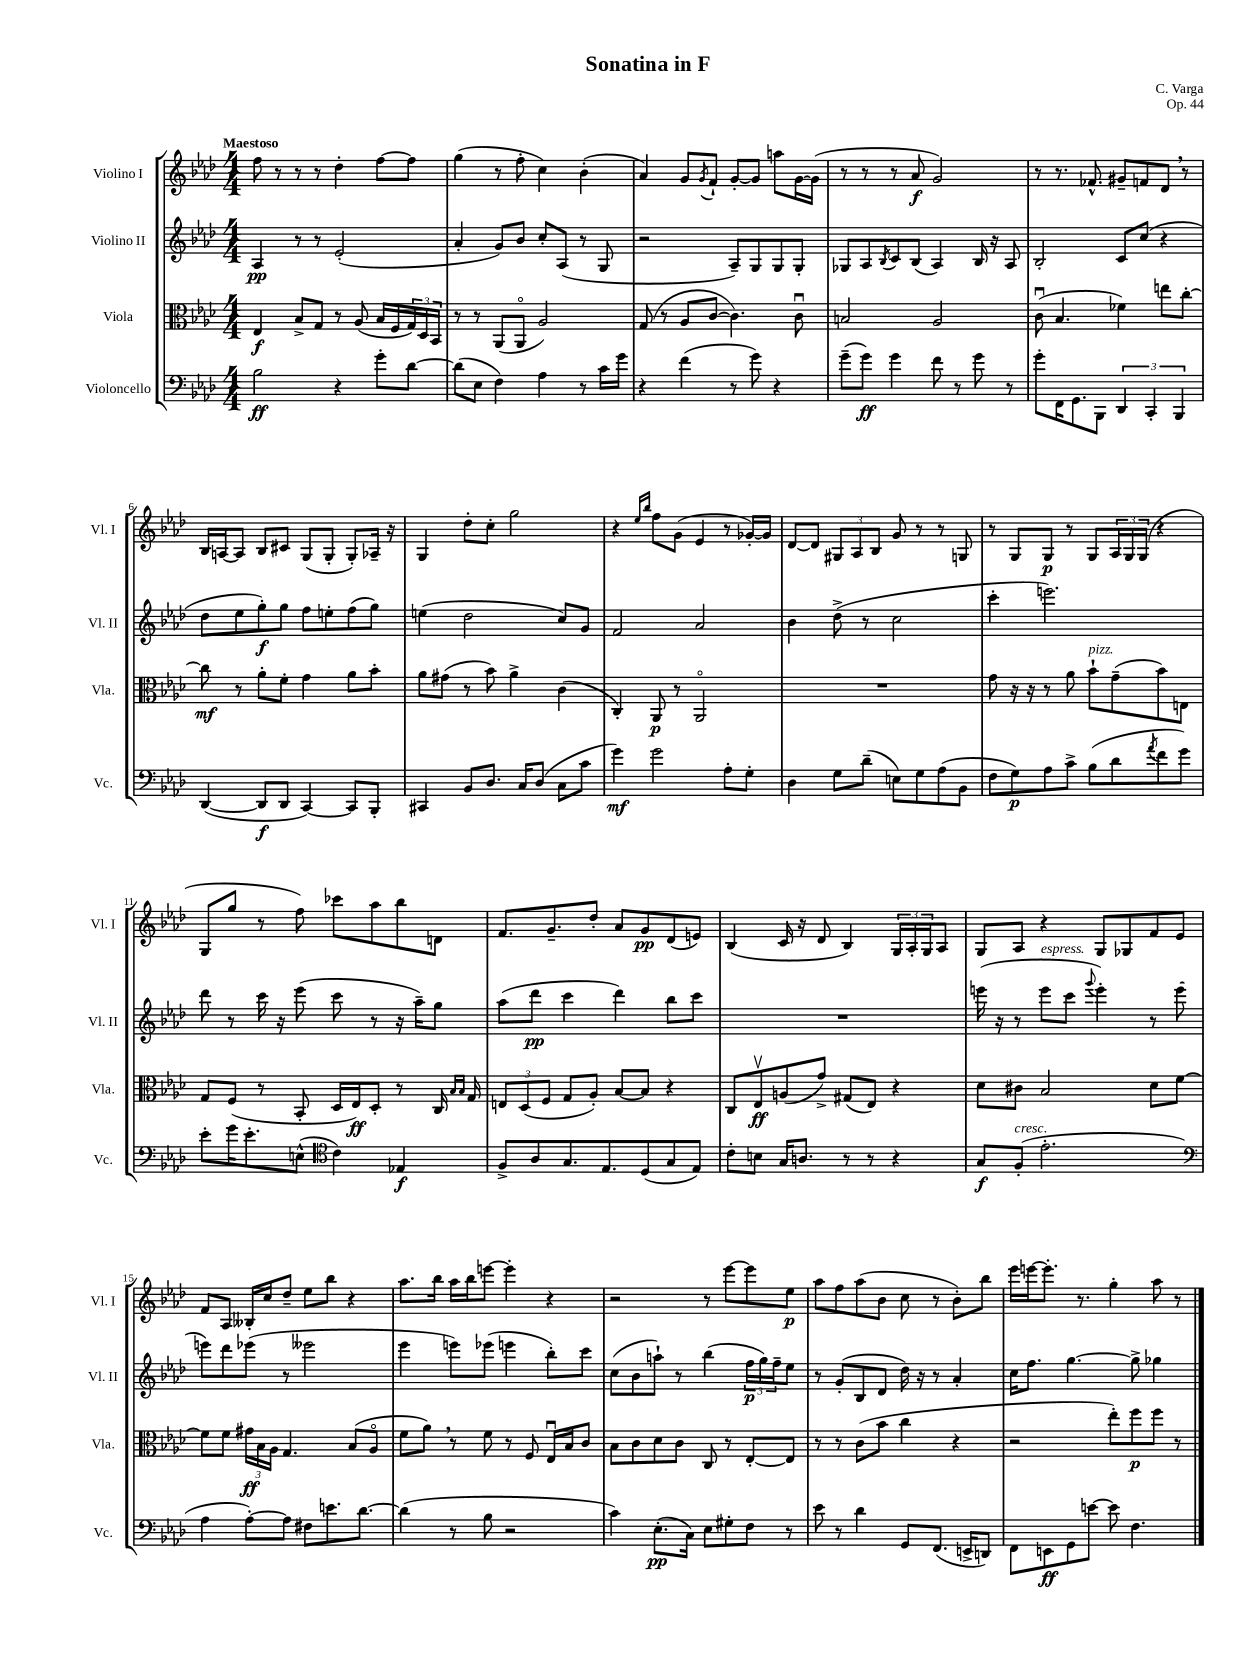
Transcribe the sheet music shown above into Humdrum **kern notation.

**kern	**dynam	**kern	**dynam	**kern	**dynam	**kern	**dynam
*part4	*part4	*part3	*part3	*part2	*part2	*part1	*part1
*staff4	*staff4	*staff3	*staff3	*staff2	*staff2	*staff1	*staff1
*I"Violoncello	*	*I"Viola	*	*I"Violino II	*	*I"Violino I	*
*I'Vc.	*	*I'Vla.	*	*I'Vl. II	*	*I'Vl. I	*
*clefF4	*	*clefC3	*	*clefG2	*	*clefG2	*
*k[b-e-a-d-]	*	*k[b-e-a-d-]	*	*k[b-e-a-d-]	*	*k[b-e-a-d-]	*
*M4/4	*	*M4/4	*	*M4/4	*	*M4/4	*
=1	=1	=1	=1	=1	=1	=1	=1
!	!	!	!	!	!	!LO:TX:a:B:t=Maestoso	!
2B-\	ff	4E-/	f	4A-/	pp	8ff\	.
.	.	.	.	.	.	8r	.
.	.	8B-^/L	.	8r	.	8r	.
.	.	8G/J	.	8r	.	8r	.
4r	.	8r	.	(2e-'/	.	4dd-'\	.
.	.	(8A-/	.	.	.	.	.
8g'\L	.	16B-/LL	.	.	.	[8ff\L	.
.	.	16F/	.	.	.	.	.
[8d-\J	.	24G/)	.	.	.	8ff\J]	.
.	.	24D-/	.	.	.	.	.
.	.	24BB-/JJ	.	.	.	.	.
=2	=2	=2	=2	=2	=2	=2	=2
(8d-\L]	.	8r	.	4a-'/	.	(4gg\	.
8E-\J	.	8r	.	.	.	.	.
4F\)	.	(8AA-/L	.	8g/L)	.	8r	.
.	.	8AA-/J	.	8b-/J	.	8ff'\	.
4A-\	.	2A-/)	.	8cc'/L	.	4cc\)	.
.	.	.	.	(8A-/J	.	.	.
8r	.	.	.	8r	.	(4b-'\	.
16c\LL	.	.	.	8G/	.	.	.
16g\JJ	.	.	.	.	.	.	.
=3	=3	=3	=3	=3	=3	=3	=3
4r	.	(8G/	.	2r	.	4a-/)	.
.	.	8r	.	.	.	.	.
(4f\	.	8A-/L	.	.	.	8g/L	.
.	.	.	.	.	.	8qg/	.
.	.	[8c/J	.	.	.	8f`/J	.
8r	.	4.c\])	.	8A-~/L)	.	[8g'/L	.
8g\)	.	.	.	8G/	.	8g/J]	.
4r	.	.	.	8G/	.	8aan\L	.
.	.	8cu\	.	8G'/J	.	[16g\L	.
.	.	.	.	.	.	(16g\JJ]	.
=4	=4	=4	=4	=4	=4	=4	=4
(8g~\L	.	2Bn/	.	8G-X/L	.	8r	.
8g\J)	ff	.	.	8A-/	.	8r	.
.	.	.	.	8qB-/	.	.	.
4g\	.	.	.	8c/	.	8r	.
.	.	.	.	(8B-/J	.	8a-/	f
8f\	.	2A-/	.	4A-/)	.	2g/)	.
8r	.	.	.	.	.	.	.
8g\	.	.	.	16B-/	.	.	.
.	.	.	.	16r	.	.	.
8r	.	.	.	8A-/	.	.	.
=5	=5	=5	=5	=5	=5	=5	=5
8g'\L	.	(8cu\	.	2B-'/	.	8r	.
16FF\K	.	4.B-/	.	.	.	8.r	.
8.GG\	.	.	.	.	.	.	.
.	.	.	.	.	.	8.f-X^^/	.
8BBB-\J	.	.	.	.	.	.	.
6DD-/	.	4f-X\)	.	8c/L	.	8g#X~/L	.
.	.	.	.	(8cc/J	.	8fn/	.
6CC'/	.	.	.	.	.	.	.
.	.	8een\L	.	4r	.	8d-,/J	.
6BBB-/	.	.	.	.	.	.	.
.	.	[8cc'\J	.	.	.	8r	.
!!LO:LB:g=z
=6	=6	=6	=6	=6	=6	=6	=6
([4DD-/	.	8cc\]	mf	8dd-\L	.	16B-/LL	.
.	.	.	.	.	.	[16An/J	.
.	.	8r	.	8ee-\	.	8A/J]	.
8DD-/L]	f	8a-'\L	.	8gg'\)	f	8B-/L	.
8DD-/J	.	8f'\J	.	8gg\J	.	8c#X/J	.
[4CC/)	.	4g\	.	8ff\L	.	(8G/L	.
.	.	.	.	8een'\	.	8G'/J	.
8CC/L]	.	8a-\L	.	(8ff\	.	8G'/L)	.
8BBB-'/J	.	8b-'\J	.	8gg\J)	.	16A-X~/Jk	.
.	.	.	.	.	.	16r	.
=7	=7	=7	=7	=7	=7	=7	=7
4CC#X/	.	8a-\L	.	(4een\	.	4G/	.
.	.	(8g#X\J	.	.	.	.	.
8BB-/L	.	8r	.	2dd-\	.	8dd-'\L	.
8.D-/J	.	8b-\)	.	.	.	8cc'\J	.
.	.	4a-^\	.	.	.	2gg\	.
16C/KL	.	.	.	.	.	.	.
(8D-/J	.	.	.	.	.	.	.
8C\L	.	(4c\	.	8cc/L)	.	.	.
8c\J	.	.	.	8g/J	.	.	.
=8	=8	=8	=8	=8	=8	=8	=8
4g\)	mf	4C'/)	.	2f/	.	4r	.
.	.	.	.	.	.	16qqee-/LL	.
.	.	.	.	.	.	16qqbb-/JJ	.
2g\	.	8AA-/	p	.	.	8ff\L	.
.	.	8r	.	.	.	(8g\J	.
.	.	2AA-/	.	2a-/	.	4e-/	.
8A-'\L	.	.	.	.	.	8r	.
8G'\J	.	.	.	.	.	[16g-X'/LL)	.
.	.	.	.	.	.	16g-/JJ]	.
=9	=9	=9	=9	=9	=9	=9	=9
4D-\	.	1r	.	4b-\	.	[8d-/L	.
.	.	.	.	.	.	8d-/J]	.
8G\L	.	.	.	(8dd-^\	.	12G#X/L	.
.	.	.	.	.	.	12A-/	.
(8d-~\J	.	.	.	8r	.	.	.
.	.	.	.	.	.	12B-/J	.
8En\L)	.	.	.	2cc\	.	8g/	.
8G\	.	.	.	.	.	8r	.
(8A-\	.	.	.	.	.	8r	.
8BB-\J	.	.	.	.	.	8Gn/	.
=10	=10	=10	=10	=10	=10	=10	=10
8F\L	.	8g\	.	4ccc'\	.	8r	.
8G\)	p	16r	.	.	.	8G/L	.
.	.	16r	.	.	.	.	.
8A-\	.	8r	.	2.eeen\)	.	8G/J	p
8c^\J	.	8a-\	.	.	.	8r	.
!	!	!LO:TX:a:i:t=pizz.	!	!	!	!	!
(8B-\L	.	8b-`\L	.	.	.	8G/L	.
8d-\	.	(8g~\	.	.	.	24A-/L	.
.	.	.	.	.	.	24G/	.
.	.	.	.	.	.	(24G/JJ	.
8qa-/	.	.	.	.	.	.	.
8f\	.	8b-\)	.	.	.	4r	.
8g\J)	.	8En\J	.	.	.	.	.
!!LO:LB:g=z
=11	=11	=11	=11	=11	=11	=11	=11
8e-'\L	.	8G/L	.	8ddd-\	.	8G/L	.
16g\K	.	(8F/J	.	8r	.	8gg/J	.
8.e-'\	.	.	.	.	.	.	.
.	.	8r	.	16ccc\	.	8r	.
.	.	.	.	16r	.	.	.
(8En^^\J	.	8BB-'/	.	(8eee-\	.	8ff\)	.
*clefC4	*	*	*	*	*	*	*
4c\)	.	16D-/LL	.	8ccc\	.	8ccc-X\L	.
.	.	16E-/J)	ff	.	.	.	.
.	.	8D-'/J	.	8r	.	8aa-\	.
4E-X/	f	8r	.	16r	.	8bb-\	.
.	.	.	.	16aa-~\KL)	.	.	.
.	.	16C/	.	8gg\J	.	8dn\J	.
.	.	16qqB-/LL	.	.	.	.	.
.	.	16qqB-/JJ	.	.	.	.	.
.	.	16G/	.	.	.	.	.
=12	=12	=12	=12	=12	=12	=12	=12
8F^/L	.	12En/L	.	(8aa-\L	.	8.f/L	.
.	.	(12D-/	.	.	.	.	.
8A-/	.	.	.	8ddd-\J	pp	.	.
.	.	12F/J	.	.	.	.	.
.	.	.	.	.	.	8.g~/	.
8.G/	.	8G/L	.	4ccc\	.	.	.
.	.	8A-'/J)	.	.	.	8dd-'/J	.
8.E-/	.	.	.	.	.	.	.
.	.	[8B-/L	.	4ddd-\)	.	8a-/L	.
(8D-/	.	8B-/J]	.	.	.	8g/	pp
8G/	.	4r	.	8bb-\L	.	(8d-/	.
8E-/J)	.	.	.	8ccc\J	.	8en/J)	.
=13	=13	=13	=13	=13	=13	=13	=13
8c'\L	.	8C/L	.	1r	.	(4B-/	.
8Bn\J	.	8E-v/	ff	.	.	.	.
16G/KL	.	(8An/	.	.	.	16c/	.
8.An/J	.	.	.	.	.	16r	.
.	.	8g^/J)	.	.	.	8d-/	.
8r	.	(8G#X/L	.	.	.	4B-/)	.
8r	.	8E-/J)	.	.	.	.	.
4r	.	4r	.	.	.	24G/LL	.
.	.	.	.	.	.	24A-'/	.
.	.	.	.	.	.	24G/J	.
.	.	.	.	.	.	8A-/J	.
=14	=14	=14	=14	=14	=14	=14	=14
8G/L	f	8d-\L	.	(16eeen\	.	8G/L	.
.	.	.	.	16r	.	.	.
!LO:TX:a:i:t=cresc.	!	!	!	!	!	!	!
(8F'/J	.	8c#X\J	.	8r	.	8A-/J	.
!	!	!	!	!LO:TX:a:i:t=espress.	!	!	!
2.e-'\	.	2B-/	.	8eee\L	.	4r	.
.	.	.	.	8ccc\J	.	.	.
.	.	.	.	8qqggg/	.	.	.
.	.	.	.	4eee'\)	.	8G/L	.
.	.	.	.	.	.	8G-X/	.
.	.	8d-\L	.	8r	.	8f/	.
.	.	[8f\J	.	(8eee\	.	8e-/J	.
!!LO:LB:g=z
=15	=15	=15	=15	=15	=15	=15	=15
*clefF4	*	*	*	*	*	*	*
4A-\	.	8f\L]	.	8eeen\L)	.	8f/L	.
.	.	8f\J	.	8ddd-\	.	8A-/J	.
[8A-'\L)	.	24g#X\LL	ff	(8eee-X\J	.	16B--X'/LL	.
.	.	24B-\	.	.	.	.	.
.	.	.	.	.	.	16cc/J	.
.	.	24A-\JJ	.	.	.	.	.
8A-\J]	.	4.G/	.	8r	.	8dd-~/J	.
8F#X\L	.	.	.	2eee--X\	.	8ee-\L	.
8.en\	.	.	.	.	.	8bb-\J	.
.	.	(8B-/L	.	.	.	4r	.
[8.d-\J	.	.	.	.	.	.	.
.	.	8A-/J	.	.	.	.	.
=16	=16	=16	=16	=16	=16	=16	=16
(4d-\]	.	8f\L	.	4eee-\	.	8.aa-\L	.
.	.	8a-,\J)	.	.	.	.	.
.	.	.	.	.	.	16bb-\Jk	.
8r	.	8r	.	8eeen\L)	.	16aa-\LL	.
.	.	.	.	.	.	16bb-\J	.
8B-\	.	8f\	.	(8eee-X\J	.	[8eeen\J	.
2r	.	8r	.	4eeen\	.	4eee'\]	.
.	.	8F/	.	.	.	.	.
.	.	16E-u/LL	.	8bb-'\L)	.	4r	.
.	.	16B-/J	.	.	.	.	.
.	.	8c/J	.	8ccc\J	.	.	.
=17	=17	=17	=17	=17	=17	=17	=17
4c\)	.	8B-\L	.	(8cc\L	.	2r	.
.	.	8c\	.	8b-\	.	.	.
(8.E-'\L	pp	8d-\	.	8aan`\J)	.	.	.
.	.	8c\J	.	8r	.	.	.
16C\Jk)	.	.	.	.	.	.	.
8E-\L	.	8C/	.	(4bb-\	.	8r	.
8G#X'\	.	8r	.	.	.	[8eee-\L	.
8F\J	.	[8E-'/L	.	24ff\LL	p	8eee-\]	.
.	.	.	.	24gg\)	.	.	.
.	.	.	.	24ff~\J	.	.	.
8r	.	8E-/J]	.	8ee-\J	.	8ee-\J	p
=18	=18	=18	=18	=18	=18	=18	=18
8e-\	.	8r	.	8r	.	8aa-\L	.
8r	.	8r	.	(8g'/L	.	8ff\	.
4d-\	.	(8c\L	.	8B-/	.	(8aa-\	.
.	.	8b-\J	.	8d-/J	.	8b-\J	.
8GG/L	.	4cc\	.	16dd-\)	.	8cc\	.
.	.	.	.	16r	.	.	.
(8.FF/J	.	.	.	8r	.	8r	.
.	.	4r	.	4a-'/	.	8b-'\L)	.
16EEn^/KL	.	.	.	.	.	.	.
8DDn/J)	.	.	.	.	.	8bb-\J	.
=19	=19	=19	=19	=19	=19	=19	=19
8FF\L	.	2r	.	16cc\KL	.	16eee-\LL	.
.	.	.	.	8.ff\J	.	[16eeen\J	.
8EEn\	ff	.	.	.	.	8.eee'\J]	.
8GG\	.	.	.	[4.gg\	.	.	.
.	.	.	.	.	.	8.r	.
[8en\J	.	.	.	.	.	.	.
8e\]	.	8ee-'\L)	.	.	.	4gg'\	.
4.F\	.	8ff\	p	8gg^\]	.	.	.
.	.	8ff\J	.	4gg-X\	.	8aa-\	.
.	.	8r	.	.	.	8r	.
==	==	==	==	==	==	==	==
*-	*-	*-	*-	*-	*-	*-	*-
